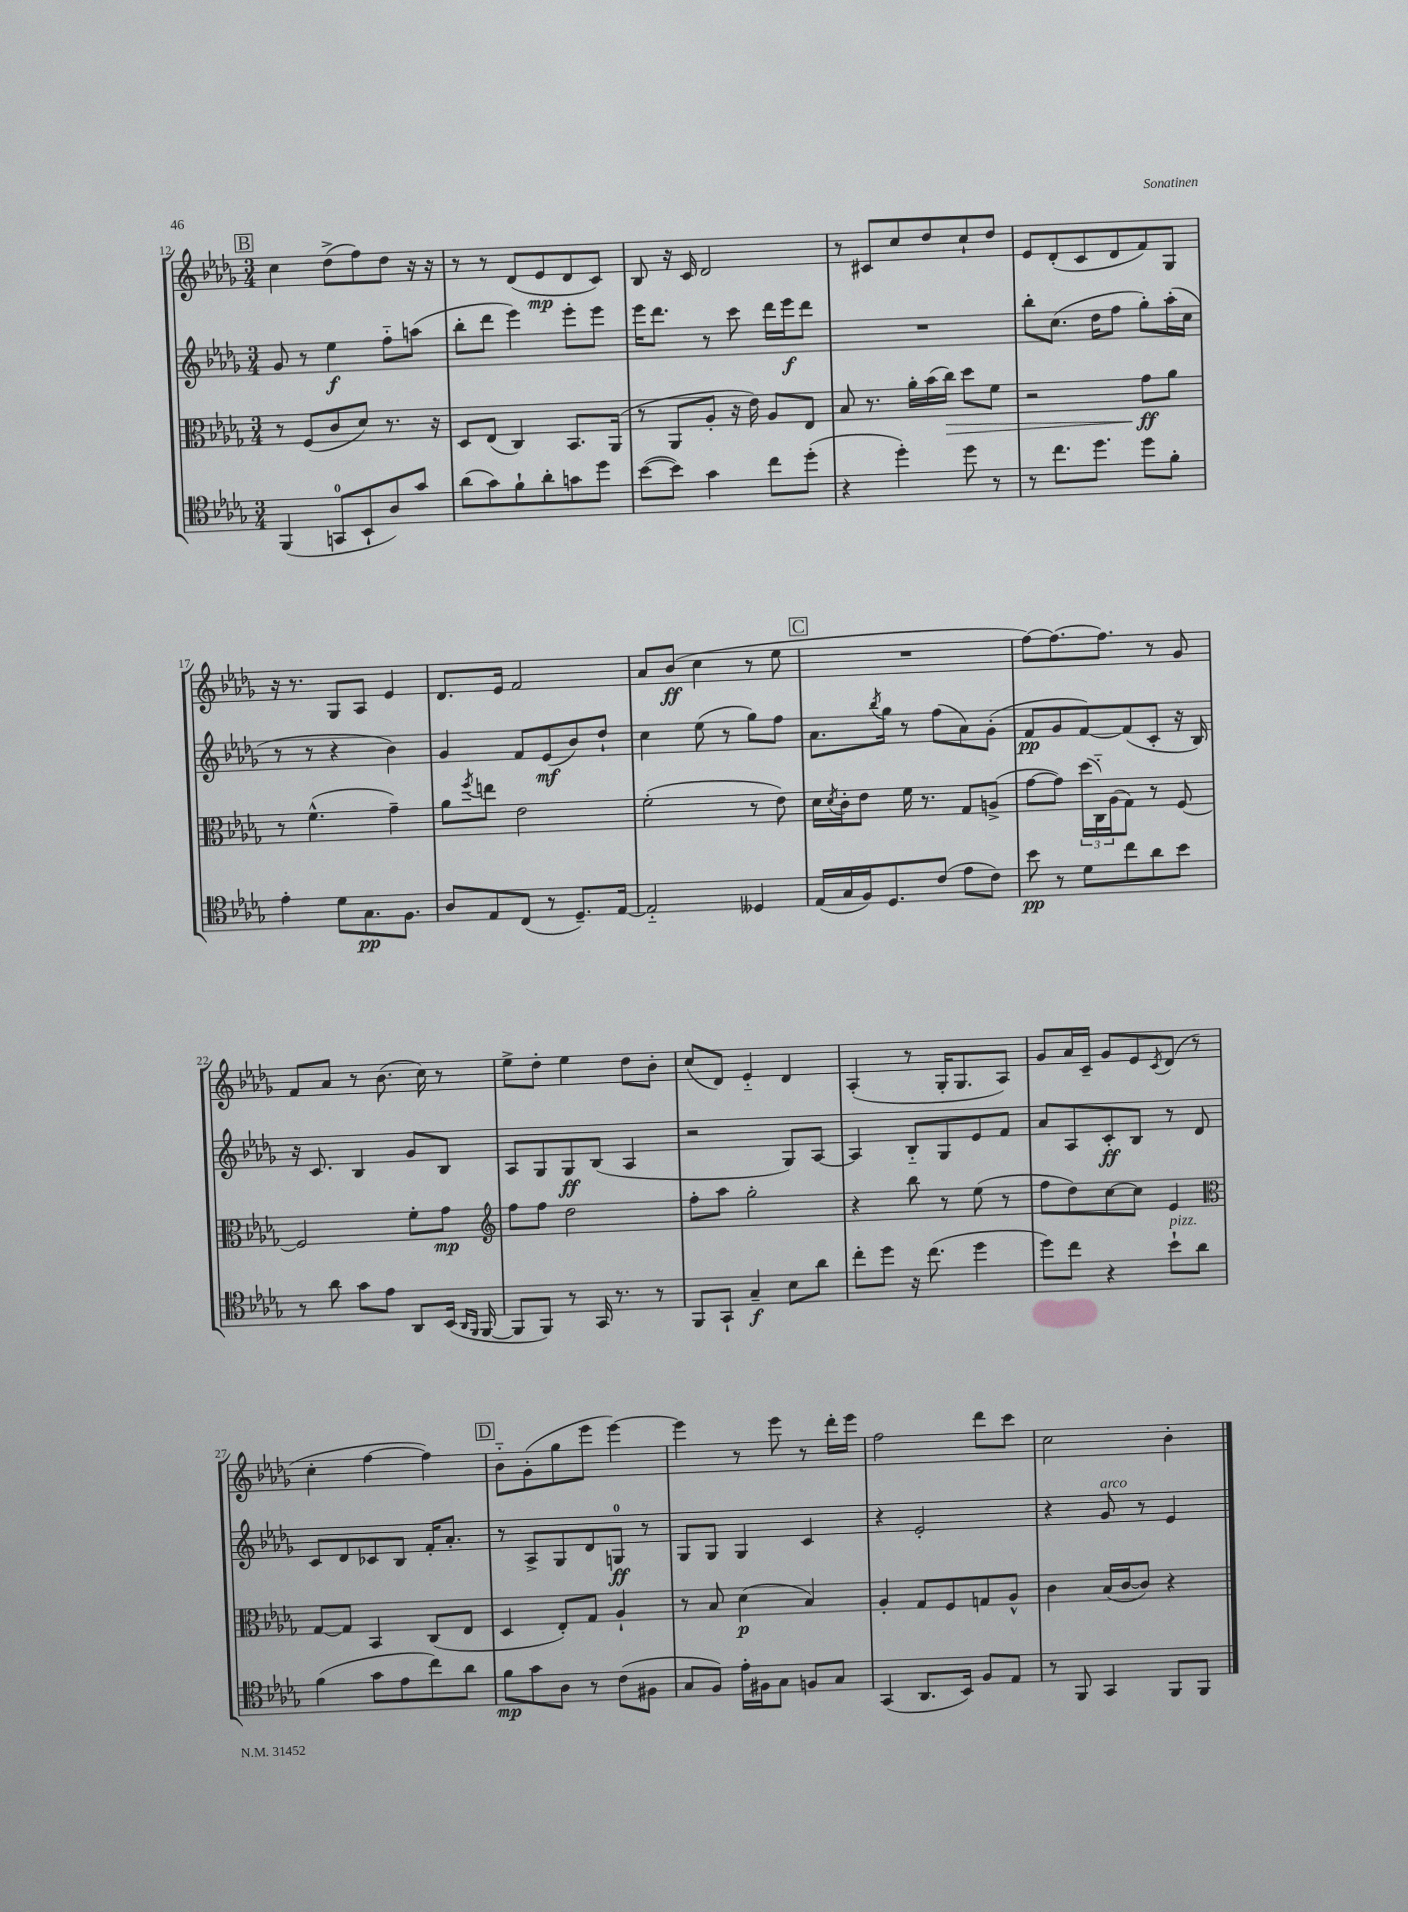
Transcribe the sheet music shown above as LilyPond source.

<<
\new StaffGroup <<
\new Staff = "s0" {
    \clef treble \key des \major \numericTimeSignature \time 3/4
    \mark \markup { \box "B" } c''4 des''8->( f''8) des''8 r16 r16 |
    r8 r8 des'8( ees'8\mp des'8 c'8) |
    bes8 r16 c'16 des'2 |
    r8 cis'8 c''8 des''8 c''8-! des''8 |
    ees'8 des'8-.( c'8 des'8 f'8) ges8 |
    r16 r8. ges8 aes8 ees'4 |
    des'8. ees'16 f'2 |
    aes'8 bes'8\ff( c''4 r8 ees''8 |
    \mark \markup { \box "C" } R2. |
    f''8~) f''8.~ f''8. r8 ges'8 |
    f'8 aes'8 r8 bes'8.( c''16) r8 |
    ees''8-> des''8-. ees''4 des''8 bes'8-. |
    c''8( des'8) ees'4-_ des'4 |
    aes4-.( r8 ges16-. ges8. aes8) |
    ges'8 aes'16 c'16-- ges'8 ees'8 \acciaccatura { c'8 } des'8( r8 |
    c''4-. f''4~ f''4) |
    \mark \markup { \box "D" } bes'8-_ ges'8-.( ges''8 ees'''8 ees'''4~) |
    ees'''4 r8 ees'''8 r8 des'''16-. ees'''16 |
    f''2 des'''8 c'''8 |
    c''2 bes'4-. \bar "|." |
}
\new Staff = "s1" {
    \clef treble \key des \major \numericTimeSignature \time 3/4
    \mark \markup { \box "B" } ges'8 r8 ees''4\f f''8-_ a''8( |
    bes''8-. des'''8 ees'''4) ees'''8-. ees'''8 |
    ees'''16 des'''8. r8 c'''8 des'''16 ees'''16\f des'''8 |
    R2. |
    bes''8-. c''8.( des''16 f''8 ges''8-.) aes''16-.( c''16 |
    r8 r8 r4 bes'4) |
    ges'4 f'8 ees'8\mf( bes'8) des''8-! |
    c''4 ees''8( r8 ges''8) f''8 |
    \mark \markup { \box "C" } aes'8. \acciaccatura { bes''8 } ges''16 r8 f''8( aes'8) ges'8-.( |
    f'8\pp ges'8 f'8~) f'8( c'8-. r16 bes16) |
    r16 c'8. bes4 ges'8 bes8 |
    aes8 ges8 ges8\ff bes8( aes4 |
    r2 ges8) aes8~ |
    aes4 bes8-_ ges8 ees'8 f'8 |
    aes'8 aes8 c'8-.\ff bes8 r8 des'8 |
    c'8 des'8 ces'8 bes8 f'16-. aes'8.-. |
    \mark \markup { \box "D" } r8 aes8-> ges8 des'8 g8-0\ff r8 |
    ges8 ges8 ges4 c'4 |
    r4 ees'2-. |
    r4 ges'8^\markup { \italic "arco" } r8 ees'4 \bar "|." |
}
\new Staff = "s2" {
    \clef alto \key des \major \numericTimeSignature \time 3/4
    \mark \markup { \box "B" } r8 f8( c'8 des'8) r8. r16 |
    des8 ees8( c4) bes,8. aes,16( |
    r8 aes,8 aes8-. r16 ees'16) aes8 ees8 |
    bes8 r8. aes'16-. bes'16( c''16\>) des''8 f'8 |
    r2 ges'8\ff\! aes'8 |
    r8 f'4.-^( ges'4--) |
    aes'8 \acciaccatura { f''8 } e''8 ees'2 |
    f'2-.( r8 ees'8) |
    \mark \markup { \box "C" } des'16 \acciaccatura { des'8 } c'16-. ees'8 f'16 r8. ges8 a8->( |
    ges'8~ ges'8) \tuplet 3/2 { des''16( c16-_) aes16( } ges8) r8 f8~ |
    f2 f'8-. ges'8\mp |
    \clef treble f''8 f''8 des''2 |
    f''8-. aes''8 ges''2-. |
    r4 bes''8 r8 ees''8( r8 |
    f''8 des''8) c''8~ c''8 ees'4 |
    \clef alto ges8~ ges8 bes,4 c8( ees8 |
    \mark \markup { \box "D" } des4 ees8-.) ges8 aes4-! |
    r8 bes8 des'4\p( bes4) |
    aes4-. ges8 f8 g8 aes8-^ |
    c'4 bes16( c'16~ c'8) r4 \bar "|." |
}
\new Staff = "s3" {
    \clef tenor \key des \major \numericTimeSignature \time 3/4
    \mark \markup { \box "B" } f,4( g,8-0 bes,8-! aes8) ges'8 |
    aes'8( ges'8) f'8-! aes'8-. g'8 des''8 |
    bes'8~( bes'8) ges'4 c''8 des''8-.( |
    r4 des''4-.) des''8 r8 |
    r8 c''8. des''8. des''8 f'8-. |
    ees'4-. des'8 ges8.\pp f8. |
    aes8 ees8 c8( r8 des8.--) ees16~ |
    ees2-_ deses4 |
    \mark \markup { \box "C" } ees16( ges16 f16) des8. c'8( ees'8 c'8) |
    bes'8\pp r8 des'8 c''8 aes'8 bes'8 |
    r8 aes'8 ges'8 ees'8 aes,8 bes,16( \grace { aes,16 f,16 } f,16~ |
    f,8 f,8) r8 ges,16 r8. r8 |
    f,8 ges,8-! ges4--\f bes8 aes'8 |
    c''8-. des''8 r16 c''8.( des''4 |
    des''8) c''8 r4 bes'8-!^\markup { \italic "pizz." } aes'8 |
    f'4( ges'8 ees'8 c''8) aes'8 |
    \mark \markup { \box "D" } f'8\mp ges'8 aes8 r8 c'8( fis8 |
    ges8 f8) ees'16-. fis16 ges8 f8 ges8 |
    ges,4( aes,8. bes,16) f8 ees8 |
    r8 f,8 ges,4 f,8 f,8 \bar "|." |
}
>>
>>
\layout { \context { \Score currentBarNumber = #12 } }
